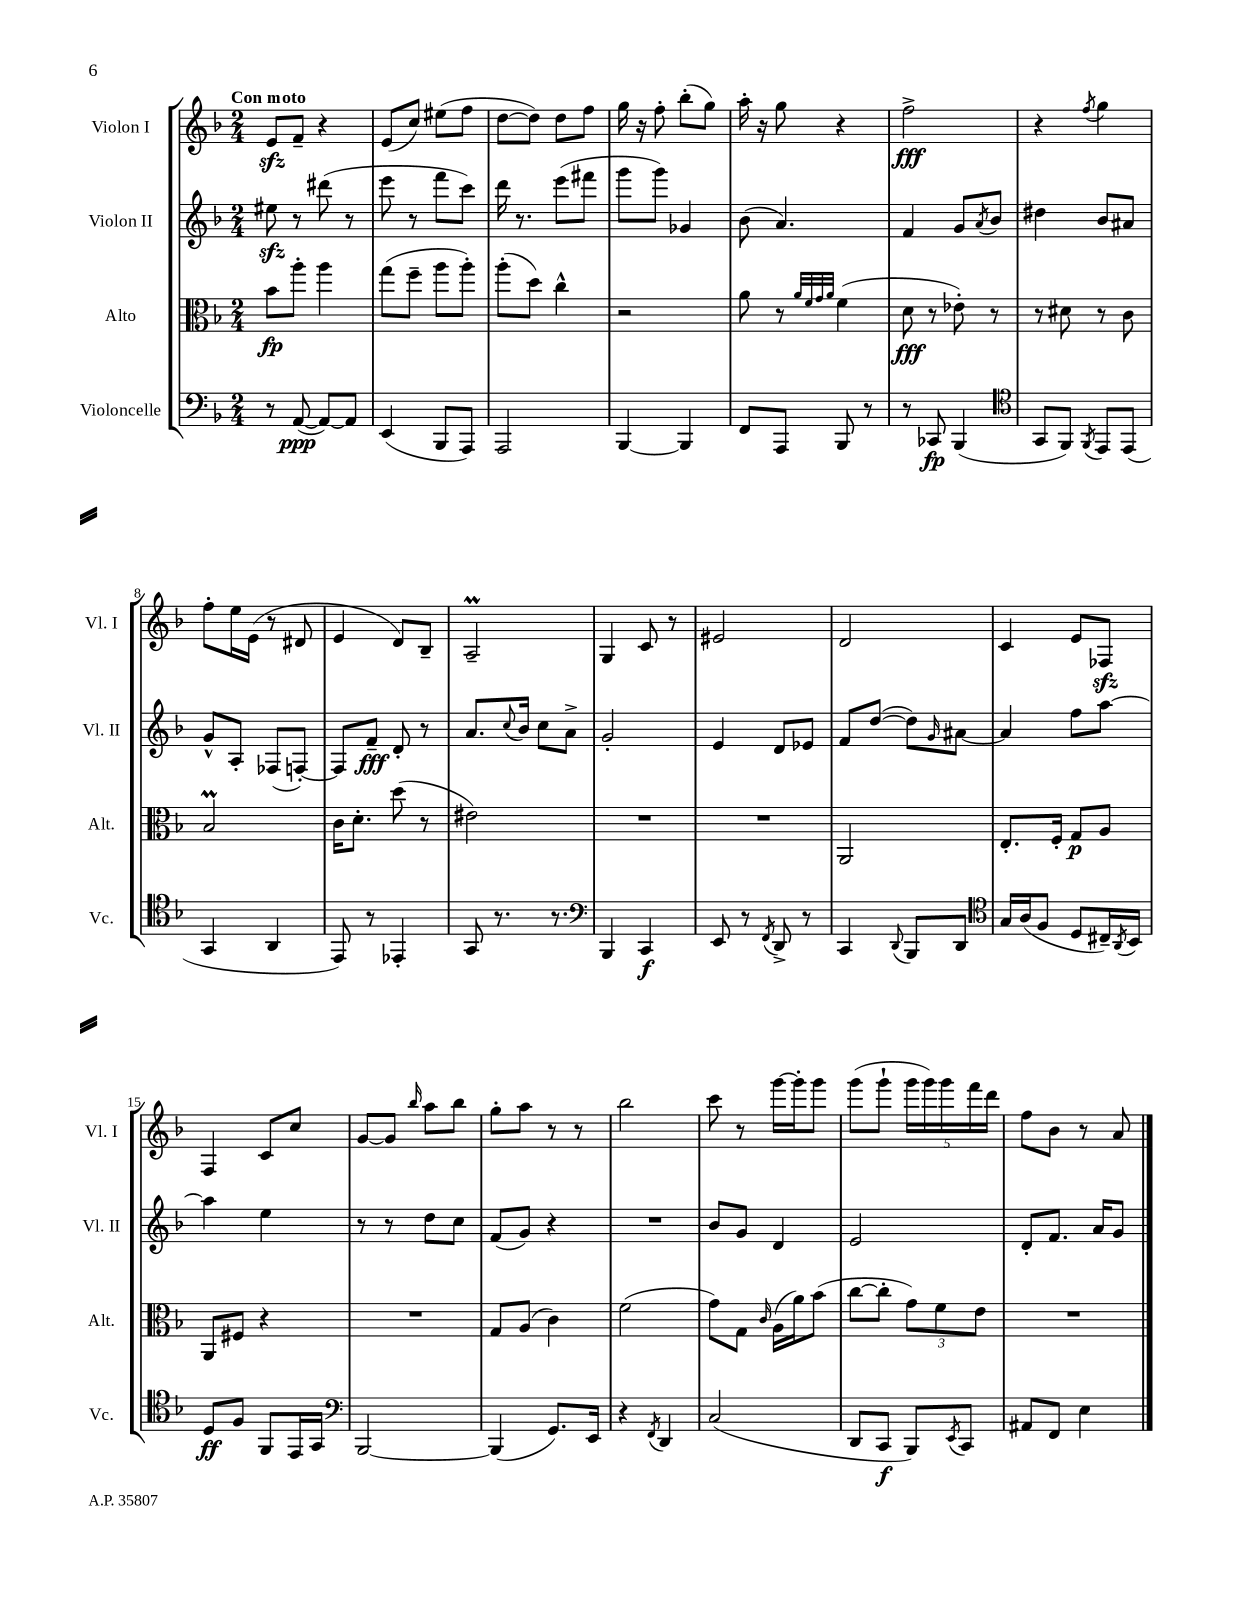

**kern	**kern	**kern	**kern
*staff4	*staff3	*staff2	*staff1
*clefF4	*clefC3	*clefG2	*clefG2
*k[b-]	*k[b-]	*k[b-]	*k[b-]
*M2/4	*M2/4	*M2/4	*M2/4
8r	8b-\L	8ee#\	8e/L
([8AA/	8aa'\J	8r	8f~/J
8AA/_L)	4aa\	(8ddd#\	4r
8AA/]J	.	8r	.
=	=	=	=
(4EE/	(8gg\L	8eee\	(8e/L
.	8ff~\J	8r	8cc/J)
8BBB-/L	8aa\L	8fff\L	(8ee#\L
8AAA/J)	8aa'\J)	8ccc\J)	8ff\J
=	=	=	=
2AAA/	(8aa'\L	16ddd\	[8dd\L
.	.	8.r	.
.	8dd\J)	.	8dd\]J)
.	4cc^^\	(8eee\L	8dd\L
.	.	8fff#\J	8ff\J
=	=	=	=
[4BBB-/	2r	8ggg\L	16gg\
.	.	.	16r
.	.	8ggg\J)	8ff'\
4BBB-/]	.	4g-/	(8bb-'\L
.	.	.	8gg\J)
=	=	=	=
8FF/L	8a\	(8b-\	16aa'\
.	.	.	16r
8AAA/J	8r	4.a/)	8gg\
.	32qqa/LLL	.	.
.	32qqf/	.	.
.	32qqg/	.	.
.	32qqa/JJJ	.	.
8BBB-/	(4f\	.	4r
8r	.	.	.
=	=	=	=
8r	8d\	4f/	2ff^\
8CC-/	8r	.	.
(4BBB-/	8e-'\)	8g/L	.
.	.	8qa/	.
.	8r	8b-/J	.
=	=	=	=
*clefC4	*	*	*
8GG/L	8r	4dd#\	4r
8FF/J)	8d#\	.	.
8qFF/	.	.	8qff/
8EE/L	8r	8b-/L	4gg\
(8EE/J	8c\	8a#/J	.
=	=	=	=
4GG/	2B-/	8g^^/L	8ff'\L
.	.	8A'/J	16ee\L
.	.	.	(16e\JJ
4AA/	.	(8F-/L	8r
.	.	[8F'/J)	8d#/
=	=	=	=
8EE/)	16c\LK	8F/]L	4e/
.	8.d'\J	.	.
8r	.	8f~/J	.
4EE-'/	(8dd\	8d'/	8d/L)
.	8r	8r	8B-~/J
=	=	=	=
8GG/	2e#\)	8.a/L	2A~/
8.r	.	.	.
.	.	8qqcc/	.
.	.	16b-/Jk	.
.	.	8cc\L	.
8.r	.	.	.
.	.	8a^\J	.
=	=	=	=
*clefF4	*	*	*
4BBB-/	2r	2g'/	4G/
4CC/	.	.	8c/
.	.	.	8r
=	=	=	=
8EE/	2r	4e/	2e#/
8r	.	.	.
8qFF/	.	.	.
8DD^/	.	8d/L	.
8r	.	8e-/J	.
=	=	=	=
4CC/	2AA/	8f/L	2d/
.	.	([8dd/J	.
8qqDD/	.	.	.
8BBB-/L	.	8dd\]L)	.
.	.	16qqg/	.
8DD/J	.	[8a#\J	.
=	=	=	=
*clefC4	*	*	*
16G/LL	8.E'/L	4a#/]	4c/
(16A/J	.	.	.
8F/J	.	.	.
.	16F'/Jk	.	.
8D/L	8G/L	8ff\L	8e/L
16C#~/L)	8A/J	[8aa\J	8F-/J
8qAA/	.	.	.
16BB-/JJ	.	.	.
=	=	=	=
8D/L	8AA/L	4aa\]	4F/
8F/J	8F#/J	.	.
8FF/L	4r	4ee\	8c/L
16EE/L	.	.	8cc/J
16GG/JJ	.	.	.
=	=	=	=
*clefF4	*	*	*
[2BBB-/	2r	8r	[8g/L
.	.	8r	8g/]J
.	.	.	16qqbb-/
.	.	8dd\L	8aa\L
.	.	8cc\J	8bb-\J
=	=	=	=
(4BBB-/]	8G/L	(8f/L	8gg'\L
.	(8A/J	8g/J)	8aa\J
8.GG/L)	4c\)	4r	8r
.	.	.	8r
16EE/Jk	.	.	.
=	=	=	=
4r	(2f\	2r	2bb-\
8qFF/	.	.	.
4DD/	.	.	.
=	=	=	=
(2C/	8g\L)	8b-/L	8ccc\
.	8G\J	8g/J	8r
.	16qqc/	.	.
.	(16A\LL	4d/	[16ggg\LL
.	16a\J)	.	16ggg'\]J
.	(8b-\J	.	8ggg\J
=	=	=	=
8DD/L	[8cc\L	2e/	(8ggg\L
8CC/J	8cc'\]J	.	8ggg`\J
8BBB-/L)	12g\L)	.	20ggg\LL
.	.	.	20ggg\)
.	12f\	.	.
.	.	.	20ggg\
8qEE/	.	.	.
8CC/J	.	.	.
.	.	.	20fff\
.	12e\J	.	.
.	.	.	20ddd\JJ
=	=	=	=
8AA#/L	2r	8d'/L	8ff\L
8FF/J	.	8.f/J	8b-\J
4E\	.	.	8r
.	.	16a/LK	.
.	.	8g/J	8a/
==	==	==	==
*-	*-	*-	*-
